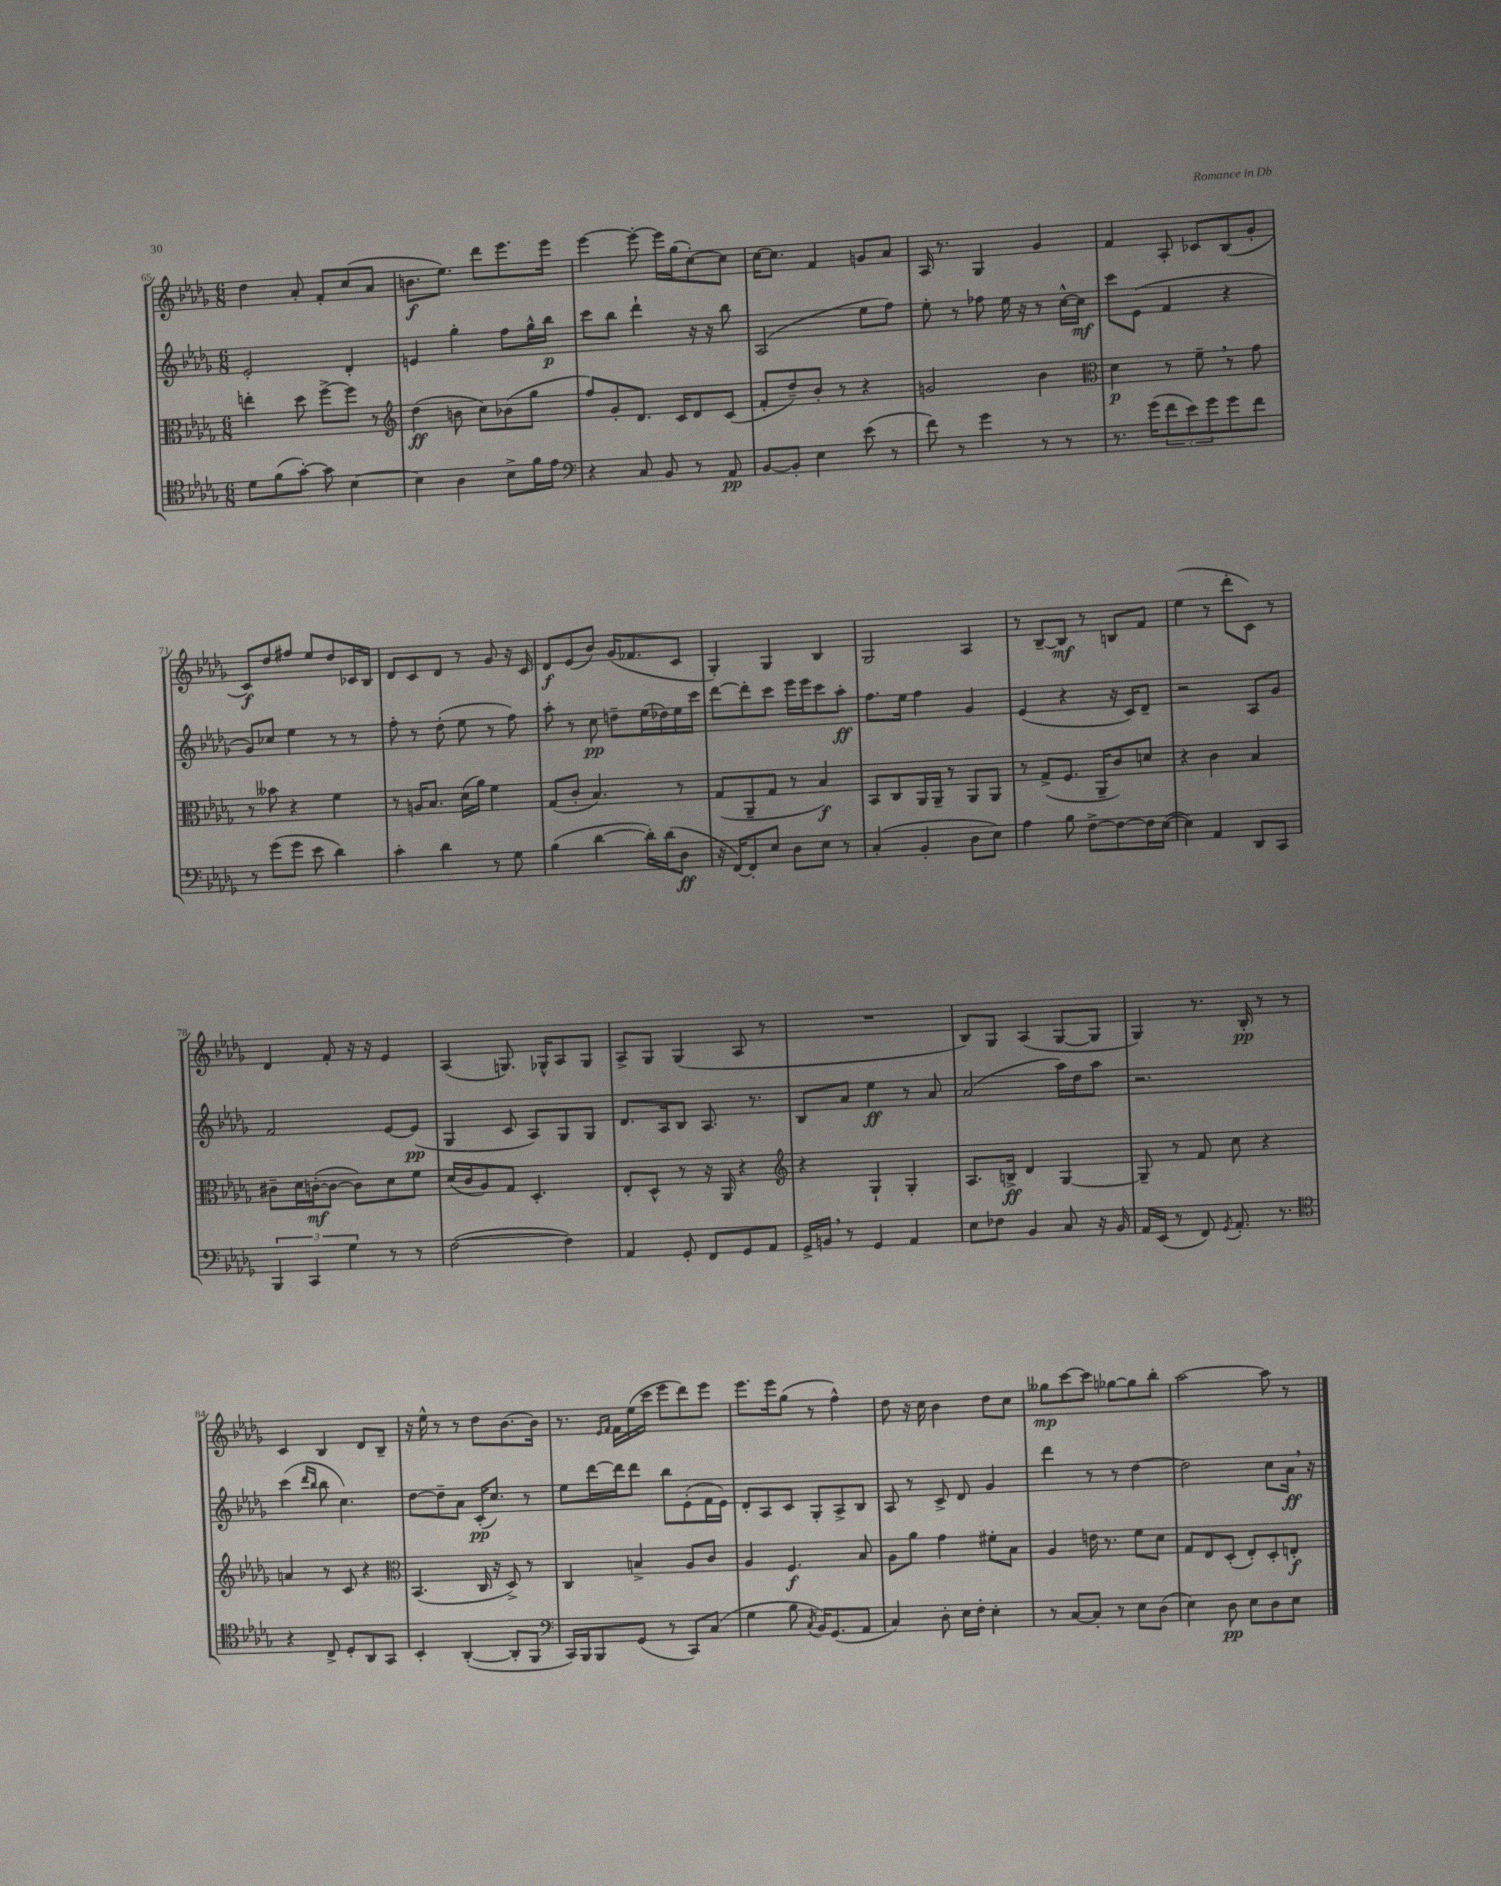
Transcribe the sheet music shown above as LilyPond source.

<<
\new StaffGroup <<
\new Staff = "s0" {
    \clef treble \key des \major \numericTimeSignature \time 6/8
    des''4 aes'8-. f'8-. c''8( aes'8 |
    b'8.\f ees''8.) des'''8 ees'''8. ees'''16 |
    ees'''4~ ees'''8~-. ees'''16 ges''16( c''8~-.) c''8 |
    c''16~ c''8. f'4 g'8 aes'8 |
    aes16 r8. ges4 ges'4 |
    f'4 aes8-. ces'8 bes8( ges'8-. |
    c'8\f) des''8 fis''8 ees''8 des''8 ces'16 bes16 |
    des'8 c'8 des'8 r8 ges'8 r16 c'16 |
    des'8\f ees'8( bes'8) ges'16( fes'8. c'8 |
    ges4-.) ges4 bes4 |
    ges2 aes4 |
    r8 bes8~-- bes8\mf r8 b8 f'8 |
    ees''4( r8 des'''8-. c'8) r8 |
    des'4 f'8-. r16 r16 ees'4 |
    aes4( g8.) ges16-^ aes8 ges8 |
    aes8-> ges8 ges4( aes8 r8 |
    R2. |
    bes8) ges8 aes4( ges8~ ges8 |
    ges4) r8. bes16-.\pp r8 r8 |
    c'4 bes4 des'8 bes8-- |
    r16 ees''16-^ r8 r8 des''8 bes'8.~ bes'16 |
    r8. \grace { ees'16 f'16 } f'16 ees''16( c'''16 ees'''8 des'''8) ees'''8 |
    ees'''8. ees'''16 ges''8( r8 f''4-^) |
    des''8 r16 c''16 bes'4 des''8 c''8 |
    geses''8\mp c'''8~ c'''8 ges''8~ ges''8 bes''8-. |
    aes''2~ aes''8 r8 \bar "|." |
}
\new Staff = "s1" {
    \clef treble \key des \major \numericTimeSignature \time 6/8
    ees'2-. des'4-. |
    e'4 ges''4-. f''8 ges''16-^ bes''16\p |
    c'''8 bes''8 des'''4-! r16 r16 bes''8 |
    aes2( ees''8 f''8) |
    ees''8-. r8 fes''8 ees''16 r16 r8 c''16~-^ c''16\mf |
    c'''8 ees'8( f'4 r4 |
    ges'8) ces''8 ees''4 r8 r8 |
    f''8-. r8 des''8-.( ees''8 r8 f''8) |
    aes''8-. r8 c''8\pp d''8-- ees''16( des''16) ees''16 c'''16 |
    des'''8~ des'''8-. c'''8 ees'''16 ees'''16 c'''8 aes''8-.\ff |
    f''8. ees''16 f''4 ges'4 |
    ees'4( r4 r16 c'16) des'8-- |
    r2 aes8 ges'8 |
    f'2 ees'8~ ees'8\pp( |
    ges4 c'8 aes8) ges8 ges8 |
    des'8. aes16 bes8 aes8. r8. |
    bes8 aes'8 ees''4\ff r8 aes'8 |
    aes'2( aes''16) des''16 aes''8 |
    r2. |
    c'''4( \grace { des'''16 bes''16 } bes''8 c''4.) |
    des''8~ des''8-- aes'8 c'16-.\pp( c''8.) r8 |
    ees''8 des'''16~ des'''16 des'''8 bes''8 ees'8-.( f'16 ees'16) |
    des'8-. aes8 c'8 ges8-. aes8-> bes8 |
    aes8 r8 c'8-> des'8 ges'4 |
    des'''4 r8 r8 des''4~ |
    des''2 c''8 aes'16\ff \breathe r16 \bar "|." |
}
\new Staff = "s2" {
    \clef alto \key des \major \numericTimeSignature \time 6/8
    e''4-. des''8 f''8~-> f''8 r8 |
    \clef treble des''4\ff( b'8 c''8) bes'8( ges''8 |
    f''8) ges'8-. des'8. c'16 des'8 c'8( |
    f'8-. des''8--) bes'8-. r8 r4 |
    g'2 bes'4 |
    \clef alto des'4\p r8 f'8-- \breathe r8 ges'8 |
    r8 beses'8 r4 f'4 |
    r8 a16 bes8. des'16( aes'16) f'4 |
    ges8( c'8-. bes4.) r8 |
    ges8( aes,8-- ges8 r8 bes4\f) |
    bes,8 c8 aes,16 aes,16-- r8 aes,8 aes,8 |
    r8 ges8->( f8. aes,16-- c'8) d'8 |
    r4 c'4 bes4 |
    cis'8-- des'16 c'16~-.\mf( c'8~ c'8) des'8 f'8 |
    des'16( c'16 aes8) ges8 des4.-. |
    ees8-. des8-^ r8 r16 aes,16 r4 |
    \clef treble r4 ges4-! ges4-. |
    aes8. b16->\ff des'4 ges4~ |
    ges8-- r8 f'8 c''8 r4 |
    a'4 r8 c'8 r4 |
    \clef alto bes,4.( c16 r16 des8->) r8 |
    c4 b4-> aes8 c'8 |
    aes4 f4.\f bes8 |
    aes8 aes'8 ges'4 fis'8-. bes8 |
    aes4 e'16 r8. f'8 des'8 |
    ges8 ees8 des8-.( ees8-.) des8-. e8-.\f \bar "|." |
}
\new Staff = "s3" {
    \clef tenor \key des \major \numericTimeSignature \time 6/8
    des'8 f'8( ges'8~-.) ges'8 bes4~ |
    bes4 aes4 bes8-> f'16 ees'16 |
    \clef bass r4 c8 bes,8 r8 aes,8\pp |
    bes,8~ bes,8-. ees4 ees'8( r8 |
    f'8) r8 ges'4 r8 r8 |
    r8. ges'16( \tuplet 3/2 { f'8 ees'8) ges'8 } ges'8 f'8 |
    r8 ges'8( ges'8 ees'8 des'4) |
    c'4-. des'4 r8 ges8 |
    bes4( des'4~ des'16-.) des'16( des8\ff |
    r16 f,16~) f,8-. ees8 des8 ees8 r8 |
    c4-.( bes,4-. des8 ees8) |
    aes4 bes8 f8~-> f8~ f16 ees16~( |
    ees4) aes,4 des,8 c,8 |
    \tuplet 3/2 { bes,,4 c,4 ges4 } r8 r8 |
    f2~( f4) |
    aes,4 ges,8-. f,8 ges,8 aes,8 |
    ges,16-> b,16 \breathe r8 ges,4 aes,4 |
    ees8 fes8 bes,4 c8 r16 bes,16 |
    aes,16 ees,16( r8 f,8) \acciaccatura { ges,8 } aes,8.-. r8. |
    \clef tenor r4 c8-> des8-. aes,8 ges,8 |
    bes,4-. aes,4~-.( aes,8-. f,8 |
    \clef bass c,16) bes,,16 bes,,8 ges,8( r8 c,8) c8( |
    ges4 bes8 \acciaccatura { c8 } bes,16) ges,8.( aes,8 |
    c4) des8-. ees16 f16-. ees4-. |
    r8 c8~ c8-. r8 ees8 des8( |
    ees4) des8\pp ees8 des8 ees8 \bar "|." |
}
>>
>>
\layout { \context { \Score currentBarNumber = #65 } }
